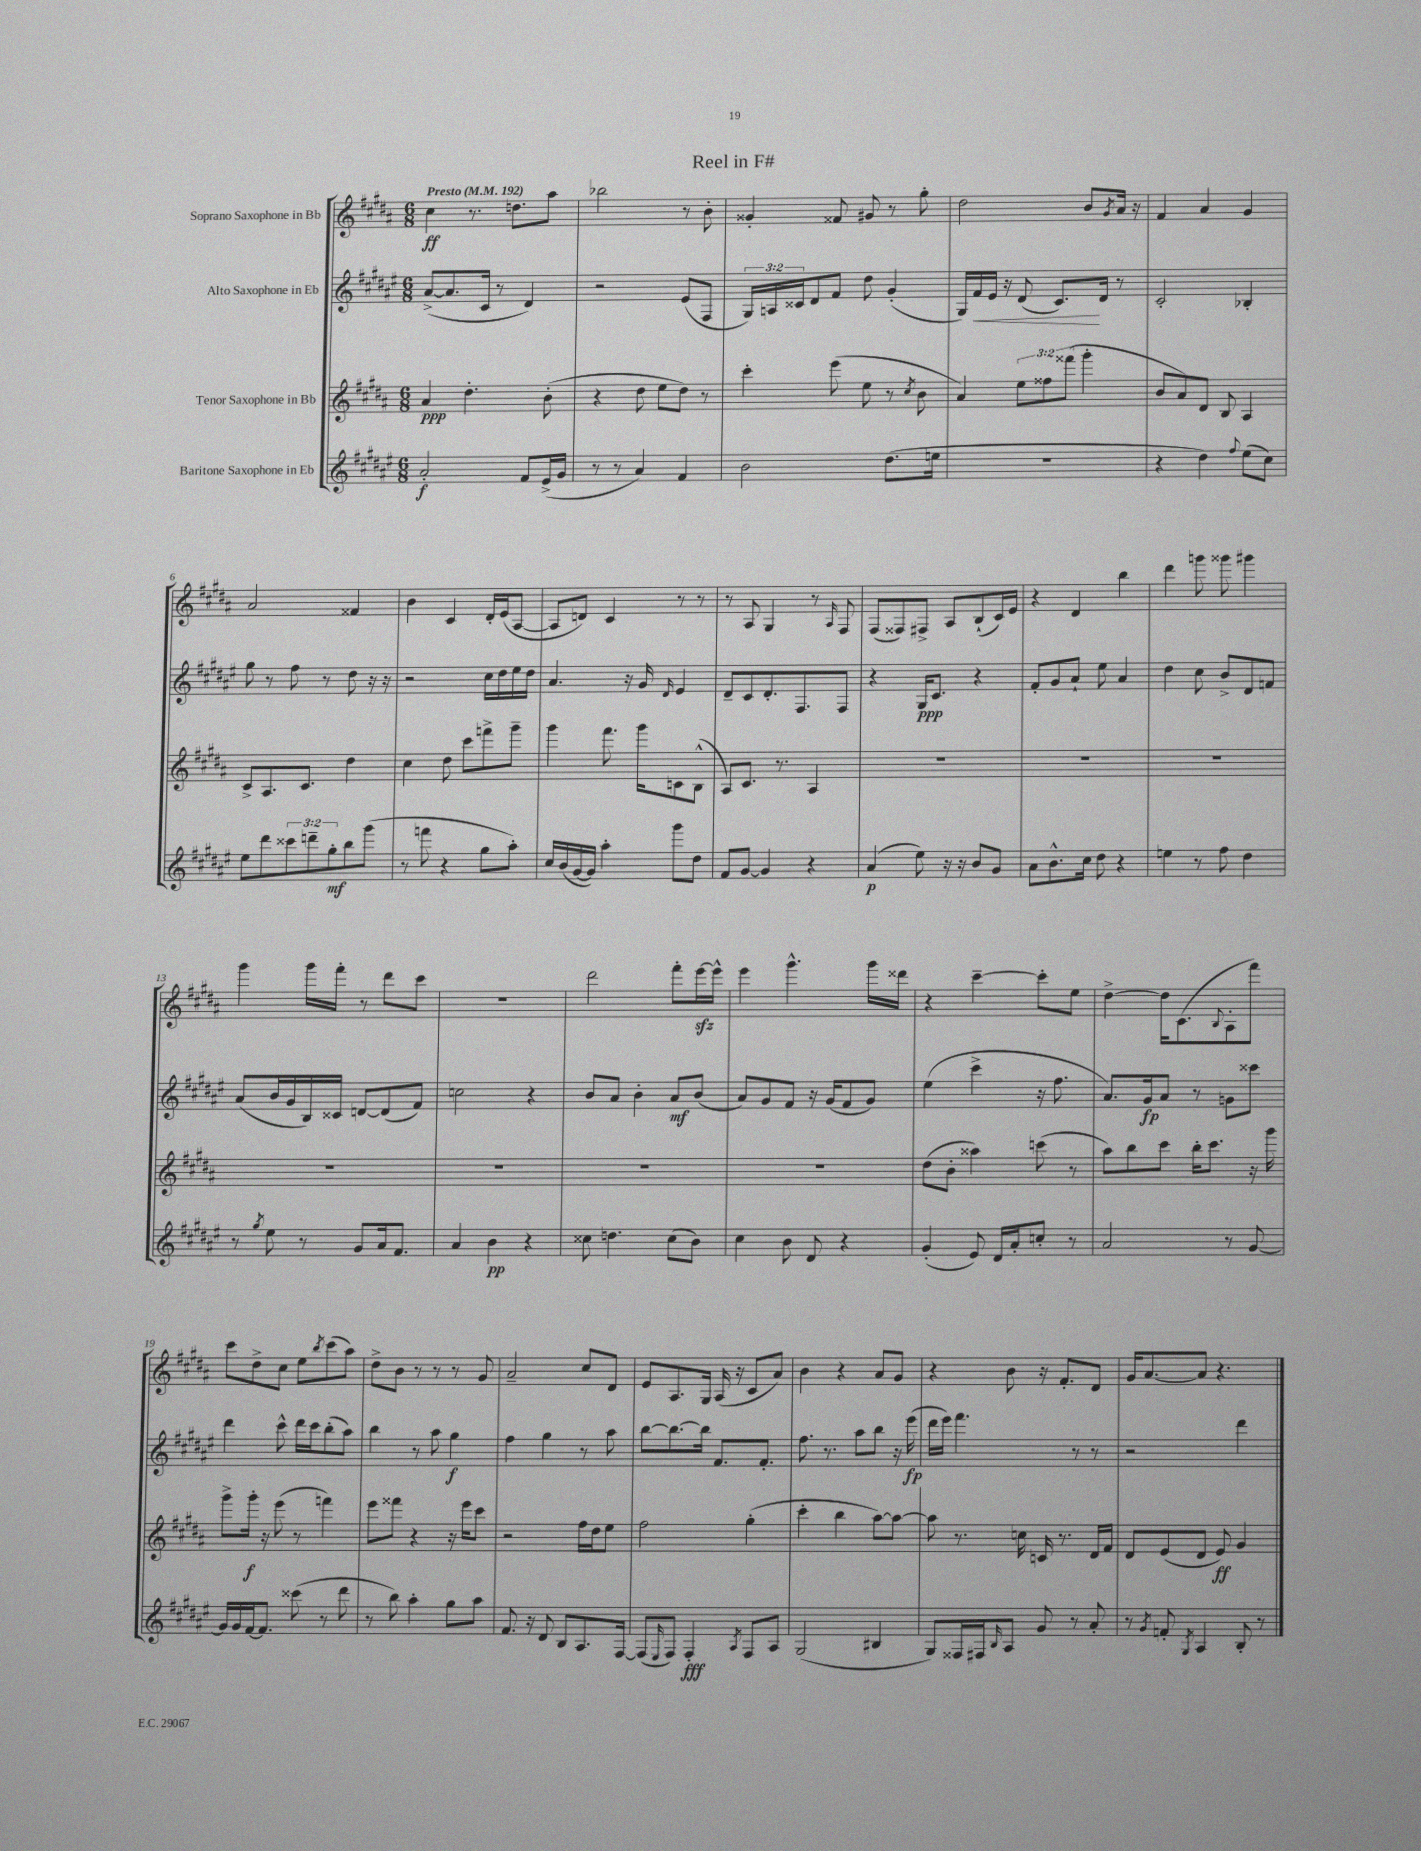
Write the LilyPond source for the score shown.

\header { title = "Reel in F#" }
<<
\new StaffGroup <<
\new Staff = "s0" \with { instrumentName = "Soprano Saxophone in Bb" } {
    \clef treble \key b \major \numericTimeSignature \time 6/8 \tempo "Presto" 4 = 192
    cis''4\ff r8. d''8. ais''8 |
    bes''2 r8 b'8-. |
    gisis'4-. fisis'8 gis'8 r8 gis''8-. |
    dis''2 b'8 \acciaccatura { gis'8 } ais'16 r16 |
    fis'4 ais'4 gis'4 |
    ais'2 fisis'4 |
    b'4 cis'4 dis'16-. e'16( ais8~ |
    ais8 d'8) cis'4 r8 r8 |
    r8 ais8 gis4 r8 \grace { ais16 } fis8 |
    fis8( fisis8) fis8-> ais8 b8-!( cis'16) e'16 |
    r4 dis'4 b''4 |
    dis'''4 g'''8 gisis'''8 gis'''4 |
    gis'''4 gis'''16 fis'''16-. r8 dis'''8 cis'''8 |
    R2. |
    dis'''2 fis'''8-. e'''16~\sfz e'''16-^ |
    e'''4 gis'''4.-^ gis'''16 disis'''16 |
    r4 cis'''4~-- cis'''8-. e''8 |
    dis''4~-> dis''16 cis'8.( \appoggiatura { b8 } ais8-. fis'''8) |
    cis'''8 dis''8-> cis''8 e''8 \acciaccatura { b''8 } cis'''8( ais''8) |
    dis''8-> b'8 r8 r8 r8 gis'8 |
    ais'2-- cis''8 dis'8 |
    e'8 ais8. gis16 ais16( r16 cis'8 ais'8) |
    b'4 r4 ais'8 gis'8 |
    r4 b'8 r16 fis'8.-. dis'8 |
    gis'16 ais'8.~ ais'8 r4. \bar "|." |
}
\new Staff = "s1" \with { instrumentName = "Alto Saxophone in Eb" } {
    \clef treble \key fis \major \numericTimeSignature \time 6/8 \override Staff.TupletNumber.text = #tuplet-number::calc-fraction-text
    ais'8~->( ais'8. cis'16 r8 dis'4) |
    r2 eis'8( fis8 |
    \tuplet 3/2 { gis16) a16 cisis'16 } dis'8 fis'8 dis''8 gis'4-.( |
    gis16) fis'16\< eis'16 r16 dis'8( cis'8.\!) dis'16 r8 |
    cis'2-. bes4-. |
    gis''8 r8 fis''8 r8 dis''8 r16 r16 |
    r2 cis''16 dis''16 eis''16 dis''16 |
    ais'4. r16 gis'16 \grace { dis'16 } eis'4 |
    dis'8-- cis'8 dis'8.-. fis8. fis8 |
    r4 gis16\ppp cis'8. r4 |
    fis'8-. gis'8 ais'8-! eis''8 ais'4 |
    dis''4 cis''8 b'8-> dis'8 f'8 |
    ais'8( b'16 gis'16 b16) cisis'16 d'8~ d'8( fis'8) |
    c''2 r4 |
    b'8 ais'8 b'4-. ais'8\mf b'8( |
    ais'8) gis'8 fis'8 r16 gis'16( fis'8 gis'8) |
    eis''4( cis'''4-> r16 fis''8. |
    ais'8.) gis'16\fp ais'8 r8 g'8 cisis'''8 |
    dis'''4 cis'''8-^ dis'''16 cis'''16 b''8-.( ais''8) |
    b''4 r8 ais''8 gis''4\f |
    fis''4 gis''4 r8 ais''8 |
    b''8~ b''8.~ b''16 fis'8. fis'8.-. |
    fis''8. r8. ais''8 b''8 r16 eis'''16\fp( |
    dis'''16 eis'''16) fis'''4. r8 r8 |
    r2 dis'''4 \bar "|." |
}
\new Staff = "s2" \with { instrumentName = "Tenor Saxophone in Bb" } {
    \clef treble \key b \major \numericTimeSignature \time 6/8 \override Staff.TupletNumber.text = #tuplet-number::calc-fraction-text
    ais'4\ppp dis''4.-. b'8-.( |
    r4 dis''8 e''8 dis''8) r8 |
    cis'''4-. e'''8( e''8 r8 \acciaccatura { cis''8 } b'8 |
    ais'4) \tuplet 3/2 { e''8 fisis''8 fisis'''8( } gis'''4-. |
    b'8 ais'8) dis'8 b8 ais4 |
    cis'8-> ais8. cis'8. dis''4 |
    cis''4 dis''8 cis'''8 f'''8-> gis'''8-- |
    gis'''4 fis'''8. gis'''16 c'8 b8-^( |
    ais8) cis'8. r8. ais4 |
    r2. |
    R2. |
    R2. |
    R2. |
    R2. |
    R2. |
    R2. |
    dis''8( b'8-. aisis''4) c'''8( r8 |
    ais''8) b''8 cis'''8 b''16-. cis'''8. r16 gis'''16 |
    gis'''8-> gis'''16-.\f r16 e'''8( r8 f'''4) |
    e'''8 fisis'''8 r4 r16 e'''16 cis'''8 |
    r2 fis''16 dis''16 e''8 |
    fis''2 gis''4-.( |
    cis'''4-. b''4 ais''8~) ais''8~ |
    ais''8 r8. c''16 c'16 r8. dis'16 fis'16 |
    dis'8 e'8( dis'8 e'8\ff) gis'4 \bar "|." |
}
\new Staff = "s3" \with { instrumentName = "Baritone Saxophone in Eb" } {
    \clef treble \key fis \major \numericTimeSignature \time 6/8 \override Staff.TupletNumber.text = #tuplet-number::calc-fraction-text
    ais'2-.\f fis'8 eis'16->( gis'16 |
    r8 r8 ais'4) fis'4 |
    b'2 dis''8.( e''16 |
    R2. |
    r4 dis''4) \appoggiatura { fis''8 } eis''8( cis''8) |
    eis''8 dis'''8 \tuplet 3/2 { cisis'''8 d'''8-- gis''8-.\mf } b''8 gis'''8( |
    r8 f'''8 r4 gis''8 ais''8-.) |
    cis''16 b'16( gis'16~ gis'16) ais''4-. gis'''8 dis''8 |
    fis'8 gis'8~ gis'4 r4 |
    ais'4\p( eis''8) r16 r16 b'8 gis'8 |
    ais'8 b'8.-^ cis''16 dis''8 r4 |
    e''4 r8 fis''8 dis''4 |
    r8 \acciaccatura { gis''8 } eis''8 r8 gis'8 ais'16 fis'8. |
    ais'4 b'4\pp r4 |
    cisis''8 d''4. cisis''8( b'8) |
    cis''4 b'8 dis'8 r4 |
    gis'4-.( eis'8) dis'16 ais'16-. c''8-. r8 |
    ais'2 r8 gis'8~ |
    gis'16 gis'16 fis'16~ fis'8. cisis'''8( r8 dis'''8 |
    r8 b''8) ais''4-. gis''8 ais''8 |
    fis'8. r16 dis'8 b8 ais8. fis16~ |
    fis8( \grace { eis16 } fis8) fis4-.\fff \acciaccatura { ais8 } fis8 ais8 |
    gis2( bis4 |
    gis8) fisis16 fis16 \grace { b16 } ais8 gis'8 r8 ais'8-. |
    r8 \acciaccatura { gis'8 } f'8-. \acciaccatura { gis8 } ais4 b8-. r8 \bar "|." |
}
>>
>>
